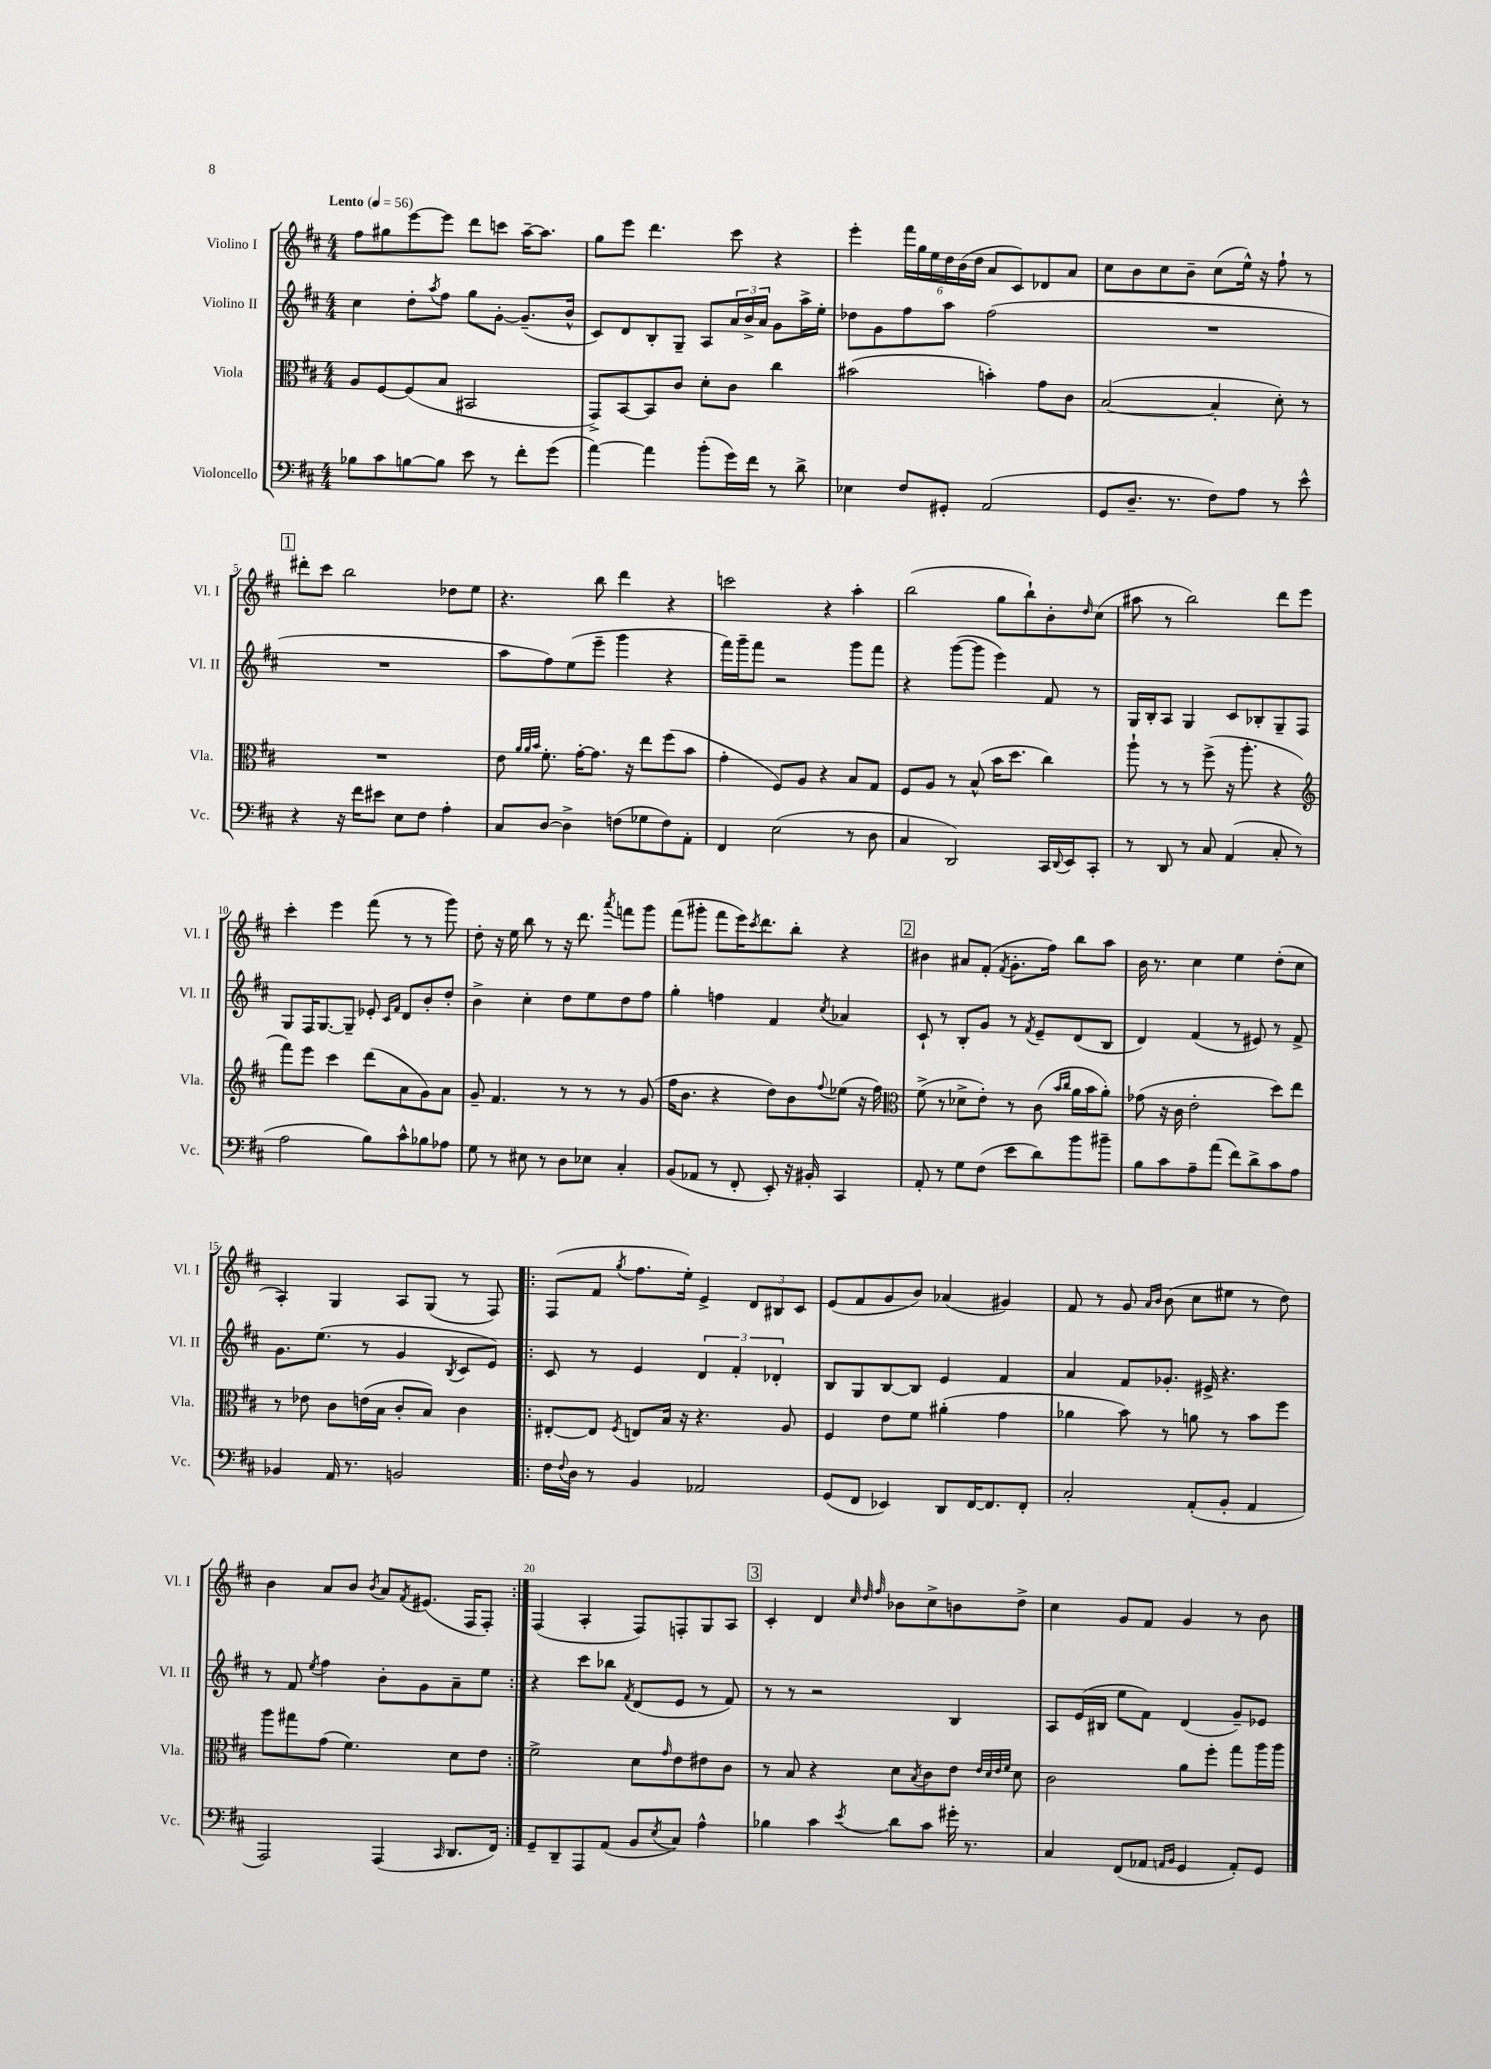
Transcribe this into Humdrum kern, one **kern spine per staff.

**kern	**kern	**kern	**kern
*part4	*part3	*part2	*part1
*staff4	*staff3	*staff2	*staff1
*I"Violoncello	*I"Viola	*I"Violino II	*I"Violino I
*I'Vc.	*I'Vla.	*I'Vl. II	*I'Vl. I
*clefF4	*clefC3	*clefG2	*clefG2
*k[f#c#]	*k[f#c#]	*k[f#c#]	*k[f#c#]
*M4/4	*M4/4	*M4/4	*M4/4
*MM56	*MM56	*MM56	*MM56
=1	=1	=1	=1
!	!	!	!LO:TX:a:B:t=Lento
8B-X\L	8A/L	4cc#\	8ff#\L
8c#\	[8F#/	.	8gg#X\
[8Bn\	(8F#/]	8dd'\L	[8eee\
.	.	8qaa/	.
8B\J]	8B/J	8ff#\J	8eee\J]
8e\	2BB#X/	8gg\L	8ddd\L
8r	.	[8g'\J	8cccn\J
8f#'\L	.	(8.g~/L]	[16aa~\KL
.	.	.	8.aa\J]
(8g\J	.	.	.
.	.	16b^^/Jk	.
=2	=2	=2	=2
[4a\)	8GG^/L)	8c#/L)	8gg\L
.	[8BB/	8d/	8eee\J
4a\]	8BB/]	8B'/	4.ddd\
.	8c#/J	8G~/J	.
(8b'\L	8d'\L	8A/L	.
16g\L)	8c#\J	24a/L	8ccc#\
.	.	24b^/	.
16f#\JJ	.	.	.
.	.	24a/JJ	.
8r	4cc#\	8g\L	4r
8d^\	.	16aa^\L	.
.	.	16ee'\JJ	.
=3	=3	=3	=3
4E-X\	(2b#X\	8dd-X\L	4eee'\
.	.	8g\	.
8F#/L	.	8ff#\	24fff#\LL
.	.	.	24gg\
.	.	.	24ee\
8GG#X'/J	.	8aa\J	24dd\
.	.	.	(24b\
.	.	.	24dd\JJ
(2AA/	4bn'\)	(2ff#\	8a/L
.	.	.	8c#/)
.	8g\L	.	8d-X/
.	8c#\J	.	8a/J
=4	=4	=4	=4
8GG/L	([2B/	1r	8cc#\L
8.D~/J	.	.	8b\
.	.	.	8cc#\
8.r	.	.	.
.	.	.	8b~\J
8F#\L)	4B'/]	.	(8cc#\L
8A\J	.	.	16ee^^\Jk)
.	.	.	16r
8r	8d'\)	.	8ff#`\
8e^^\	8r	.	8r
!!LO:LB:g=z
!!LO:REH:place=s1:t=1
=5	=5	=5	=5
4r	1r	1r	8ddd#X'\L
.	.	.	8ccc#\J
16r	.	.	2bb\
16f#\KL	.	.	.
8e#X\J	.	.	.
8E\L	.	.	.
8F#\J	.	.	.
4A'\	.	.	8dd-X\L
.	.	.	8ee\J
=6	=6	=6	=6
8C#/L	8e\	8aa\L	4.r
.	32qqa/LLL	.	.
.	32qqa/	.	.
.	32qqb/JJJ	.	.
[8D/J	8.f#'\	8ff#\)	.
4D^\]	.	(8ee\	.
.	[16g'\KL	.	.
.	8.g\J]	8eee~\J	8bb\
(8Fn\L	.	4ggg\	4ddd\
.	16r	.	.
8G-X\	8ee\L	.	.
8F\)	(8ff#\	4r	4r
8AA'\J	8b\J	.	.
=7	=7	=7	=7
4FF#/	4g'\	16fff#\LL)	2cccn\
.	.	16ggg~\J	.
.	.	8fff#\J	.
(2E\	8F#/L)	2r	.
.	8A/J	.	.
.	4r	.	4r
8r	8B/L	8ggg\L	4aa'\
8D\	8G/J	8fff#\J	.
=8	=8	=8	=8
4C#/	8F#/L	4r	(2bb\
.	8A/J	.	.
2DD/)	8r	([8ggg\L	.
.	(8B^^/	8ggg\J]	.
.	16b\KL	4eee\)	8gg\L
.	8.dd\J	.	.
.	.	.	8bb`\)
16CC#/LL	4cc#\)	8f#/	8b'\
8qqDD/	.	.	.
16EE/J	.	.	.
.	.	.	16qqdd/
8CC#'/J	.	8r	(8cc#\J
=9	=9	=9	=9
8r	8aa`\	16G/LL	8aa#X\
.	.	16B'/J	.
8DD/	8r	8A/J	8r
8r	8r	4G/	2bb\)
8C#/	(8ff#^\	.	.
(4AA/	16r	8c#/L	.
.	8.aa'\	.	.
.	.	8B-X'/	.
8C#'/	4r	8G~/	8ddd\L
8r	.	8F#/J	8eee\J
!!LO:LB:g=z
=10	=10	=10	=10
*	*clefG2	*	*
2A\	8fff#\L)	8G/L	4ccc#'\
.	8eee\J	16F#/K	.
.	.	[8.G/	.
.	4ccc#\	.	4eee\
.	.	8G~/J]	.
8B\L)	(8ddd\L	8e-X'/	(8fff#\
.	.	16qqc#/LL	.
.	.	16qqf#/JJ	.
8c#^^\	8a\	8d/L	8r
8B-X\	8g\)	8b'/	8r
8A-X\J	8a\J	8dd'/J	8ggg\)
=11	=11	=11	=11
8G\	8g~/	4b^\	8dd'\
8r	4.f#/	.	16r
.	.	.	16ee\
8E#X\	.	4cc#'\	8bb\
8r	.	.	8r
8D\L	8r	8dd\L	16r
.	.	.	8.ddd\
8E-X\J	8r	8ee\	.
.	.	.	8qaaa/
4C#'/	8r	8dd\	8fffn\L
.	(8g/	8ff#\J	8ggg\J
=12	=12	=12	=12
(8BB/L	16ff#\KL	4gg'\	(8fff#\L
.	8.b\J	.	.
8AA-X/J	.	.	8ggg#X'\J
8r	4r	4ffn\	8fff#\L
8FF#'/	.	.	16eee\K)
.	.	.	8qccc#/
.	.	.	8.ddd\
8EE'/)	8dd\L)	4f#/	.
16r	8b\	.	8bb'\J
16BB#X'/	.	.	.
.	8qqff#/	8qcc#/	.
4CC#/	(8ee-X\J	4a-X/	4r
.	16r	.	.
.	16ff#\)	.	.
!!LO:REH:place=s1:t=2
=13	=13	=13	=13
*	*clefC3	*	*
8AA'/	(8f#^\	8c#`/	4b#X\
8r	8r	8r	.
8G\L	8d-X^\L	8B'/L	8a#X/L
(8F#\J	8e'\J)	8g/J	(8f#'/J
.	.	.	8qf#/
8e\L	8r	8r	8.g'\L
.	.	8qf#/	.
8d\)	(8c#\	8e~/L	.
.	.	.	16ff#\Jk)
.	16qqb/LL	.	.
.	16qqcc#/JJ	.	.
8b\	16a\LL	(8d/	8bb\L
.	16b\J	.	.
8b#X~\J	8a'\J)	8B/J	8aa\J
=14	=14	=14	=14
8B\L	(8g-X\	4d/)	16b\
.	.	.	8.r
8c#\	16r	.	.
.	16c#\	.	.
8A~\	2e'\	(4f#/	4cc#\
(8a\J	.	.	.
8f#\L)	.	8r	4ee\
8d^\	.	8e#X/)	.
8c#\	8dd\L)	8r	(8dd'\L
8A\J	8ee\J	8f#^/	8cc#\J
!!LO:LB:g=z
=15	=15	=15	=15
4BB-X/	8r	8.g\L	4A'/)
.	8e-X\	.	.
.	.	(8.ee\J	.
16AA/	8c#\L	.	4G/
8.r	.	.	.
.	(16en\L	8r	.
.	16B\JJ	.	.
2BBn/	8c#'/L	4g/	8A/L
.	8B/J)	.	(8G/J
.	.	8qB/	.
.	4c#\	8c#/L	8r
.	.	8e/J)	8F#/)
=16!|:	=16!|:	=16!|:	=16!|:
16F#\LL	[8E#X'/L	8c#/	(8F#/L
8qqF#/	.	.	.
16D\JJ	.	.	.
8r	8E#/J]	8r	8f#/J
.	8qF#/	.	8qgg/
4BB/	8En/L	4e/	8.ff#\L
.	16B/Jk	.	.
.	16r	.	16ee'\Jk)
2AA-X/	4.r	6d/	4e^/
.	.	6f#'/	.
.	.	.	12d/L
.	.	6d-X'/	12B#X/
.	8A/	.	.
.	.	.	12c#/J
=17	=17	=17	=17
(8GG/L	4F#/	8B/L	(8e/L
8FF#/J	.	8G/	8f#/
4EE-X/)	8e\L	[8B/	8g/
.	8f#\J	8B/J]	8b/J)
8DD/L	(4a#X'\	4e/	(4a-X/
[16FF#/K	.	.	.
8.FF#/]	.	.	.
.	4g\	4f#/	4g#X/)
8FF#'/J	.	.	.
=18	=18	=18	=18
2C#'/	4a-X\	4a/	8f#/
.	.	.	8r
.	8b\)	8f#/L	8g/
.	.	.	16qqa/LL
.	.	.	16qqb/JJ
.	8r	8.g-X'/J	(8b\
(8AA'/L	8an\	.	8cc#\L
.	.	16e#X^/	.
8BB'/J	8r	4.r	8ee#X\J
4AA/	8b\L	.	8r
.	8ff#\J	.	8dd\)
!!LO:LB:g=z
=19	=19	=19	=19
2AAA/)	8aa\L	8r	4b\
.	8gg#X\	8f#/	.
.	.	8qee/	.
.	(8g\J	4ff#\	8a/L
.	4.f#\)	.	8b/J
.	.	.	8qb/
(4AAA/	.	8b'\L	8a/L
.	.	.	8qf#/
.	.	8g\	(8.e#X/J
16qqCC#/	.	.	.
8.DD/L	8d\L	8a~\	.
.	.	.	16F#/KL
.	8e\J	8ee\J	8F#'/J)
16FF#/Jk)	.	.	.
=20:|!	=20:|!	=20:|!	=20:|!
8GG~/L	2f#^\	4r	(4F#/
8DD~/	.	.	.
8AAA/	.	8ccc#\L	4A'/
(8AA/J	.	8bb-X\J	.
.	.	8qf#/	.
8BB/L	8d\L	(8d/L	8F#/L)
8qE/	16qqg/	.	.
8C#/J)	8e\	8e/J	8Fn'/
4A^^\	8e#X\	8r	8G/
.	8c#\J	8f#/)	8A/J
!!LO:REH:place=s1:t=3
=21	=21	=21	=21
4B-X\	8r	8r	4c#'/
.	8B/	8r	.
4c#\	4r	2r	4d/
.	.	.	32qqcc#/
.	.	.	32qqdd/
8qe/	.	.	32qqff#/
8d\L	8d\L	.	8b-X\L
.	8qB/	.	.
8c#\J	8c#\	.	8cc#^\
16g#X'\	8e\J	4B/	8bn\
8.r	.	.	.
.	32qqe/LLL	.	.
.	32qqd/	.	.
.	32qqe/	.	.
.	32qqf#/JJJ	.	.
.	8d\	.	8dd^\J
=22	=22	=22	=22
4C#/	2c#\	8A/L	4cc#\
.	.	(16e/L	.
.	.	16B#X/JJ	.
(8FF#/L	.	8ee\L	8g/L
8AA-X/J	.	8f#\J)	8f#/J
16qqAAn/LL	.	.	.
16qqBB/JJ	.	.	.
4GG/	8a\L	(4d/	4g/
.	8ff#'\J	.	.
8AA'/L)	8gg\L	8g~/L)	8r
8GG/J	16aa\L	8e-X/J	8b\
.	16aa\JJ	.	.
==	==	==	==
*-	*-	*-	*-
